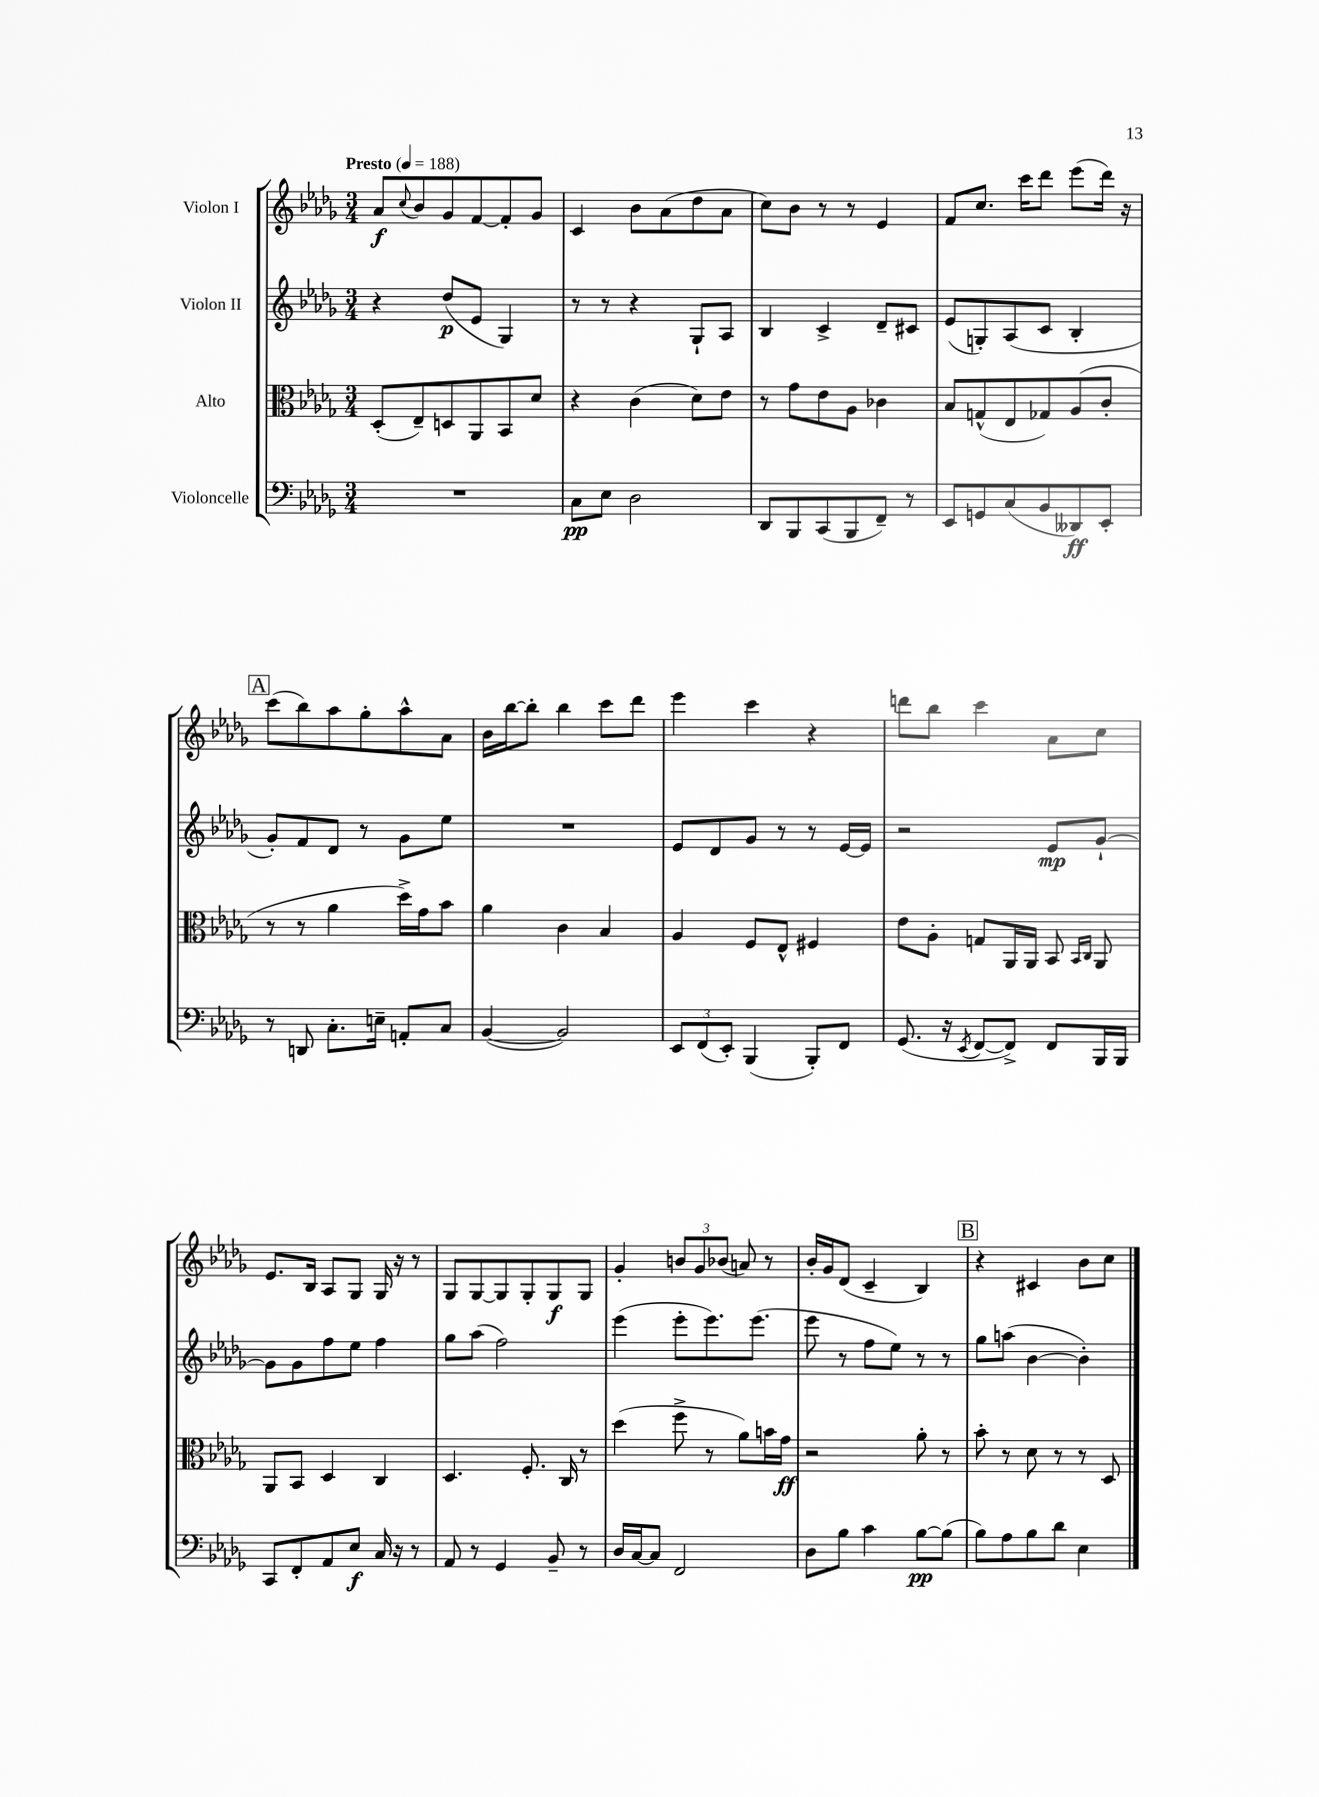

**kern	**kern	**kern	**kern
*staff4	*staff3	*staff2	*staff1
*clefF4	*clefC3	*clefG2	*clefG2
*k[b-e-a-d-g-]	*k[b-e-a-d-g-]	*k[b-e-a-d-g-]	*k[b-e-a-d-g-]
*M3/4	*M3/4	*M3/4	*M3/4
*MM188	*MM188	*MM188	*MM188
2.r	(8D-'/L	4r	8a-/L
.	.	.	8qqcc/
.	8E-~/)	.	8b-/
.	8D/	(8dd-/L	8g-/
.	8AA-/	8e-/J	[8f/
.	8BB-/	4G-/)	8f'/]
.	8d-/J	.	8g-/J
=	=	=	=
8C\L	4r	8r	4c/
8E-\J	.	8r	.
2D-\	(4c\	4r	8b-\L
.	.	.	(8a-\
.	8d-\L)	8G-`/L	8dd-\
.	8e-\J	8A-/J	8a-\J
=	=	=	=
8DD-/L	8r	4B-/	8cc\L)
8BBB-/	8g-\L	.	8b-\J
(8CC/	8e-\	4c^/	8r
8BBB-/	8A-\J	.	8r
8FF~/J)	4c-\	8d-~/L	4e-/
8r	.	8c#/J	.
=	=	=	=
8EE-/L	8B-/L	(8e-/L	8f/L
8GG/	(8G^^/	8G'/)	8.cc/J
(8C/	8E-/	(8A-/	.
.	.	.	16ccc\LK
8BB-/	8G-/)	8c/J	8ddd-\J
8DD--/)	(8A-/	4B-'/	(8eee-\L
8EE-'/J	8c'/J	.	16ddd-\Jk)
.	.	.	16r
=	=	=	=
8r	8r	8g-'/L)	(8ccc\L
8DD/	8r	8f/	8bb-\)
8.C'\L	4a-\	8d-/J	8aa-\
.	.	8r	8gg-'\
16E~\Jk	.	.	.
8AA'/L	16dd-^\LL)	8g-\L	8aa-^^\
.	16g-\J	.	.
8C/J	8b-\J	8ee-\J	8a-\J
=	=	=	=
([4BB-/	4a-\	2.r	16b-\LL
.	.	.	[16bb-\J
.	.	.	8bb-'\]J
2BB-/])	4c\	.	4bb-\
.	4B-/	.	8ccc\L
.	.	.	8ddd-\J
=	=	=	=
12EE-/L	4A-/	8e-/L	4eee-\
(12FF/	.	.	.
.	.	8d-/	.
12EE-'/J)	.	.	.
(4BBB-/	8F/L	8g-/J	4ccc\
.	8E-^^/J	8r	.
8BBB-'/L)	4F#/	8r	4r
8FF/J	.	[16e-/LL	.
.	.	16e-/]JJ	.
=	=	=	=
(8.GG-/	8e-\L	2r	8ddd\L
.	8A-'\J	.	8bb-\J
16r	.	.	.
8qEE-/	.	.	.
[8FF/L	8G/L	.	4ccc\
8FF^/]J)	16AA-/L	.	.
.	16AA-/JJ	.	.
8FF/L	8BB-/	8e-/L	8a-\L
.	16qqBB-/LL	.	.
.	16qqC/JJ	.	.
16BBB-/L	8AA-/	[8g-`/J	8cc\J
16BBB-/JJ	.	.	.
=	=	=	=
8CC/L	8AA-/L	8g-\]L	8.e-/L
8FF'/	8BB-/J	8g-\	.
.	.	.	16B-/Jk
8AA-/	4D-/	8ff\	8A-/L
8E-/J	.	8ee-\J	8G-/J
16C/	4C/	4ff\	16G-/
16r	.	.	16r
8r	.	.	8r
=	=	=	=
8AA-/	4.D-/	8gg-\L	8G-/L
8r	.	(8aa-\J	[8G-/
4GG-/	.	2ff\)	8G-/]
.	8.F'/	.	8G-'/
8BB-~/	.	.	8G-/
.	16C/	.	.
8r	8r	.	8G-/J
=	=	=	=
16D-/LL	(4dd-\	(4eee-\	4g-'/
[16C/J	.	.	.
8C/]J	.	.	.
2FF/	8ff^\	8eee-'\L	12b/L
.	.	.	12g-/
.	8r	8.eee-\)	.
.	.	.	(12b-/J
.	8a-\L)	.	8a/)
.	.	(8.eee-\J	.
.	16b\L	.	8r
.	16g-\JJ	.	.
=	=	=	=
8D-\L	2r	8eee-\	16b-'/LL
.	.	.	16g-/J
8B-\J	.	8r	(8d-/J
4c\	.	8ff\L	4c~/
.	.	8ee-\J)	.
[8B-\L	8a-'\	8r	4B-/)
(8B-\]J	8r	8r	.
=	=	=	=
8B-\L)	8b-'\	8gg-\L	4r
8A-\	8r	(8aa\J	.
8B-\	8d-\	[4b-\	4c#/
8d-\J	8r	.	.
4E-\	8r	4b-'\])	8b-\L
.	8D-/	.	8cc\J
==	==	==	==
*-	*-	*-	*-
